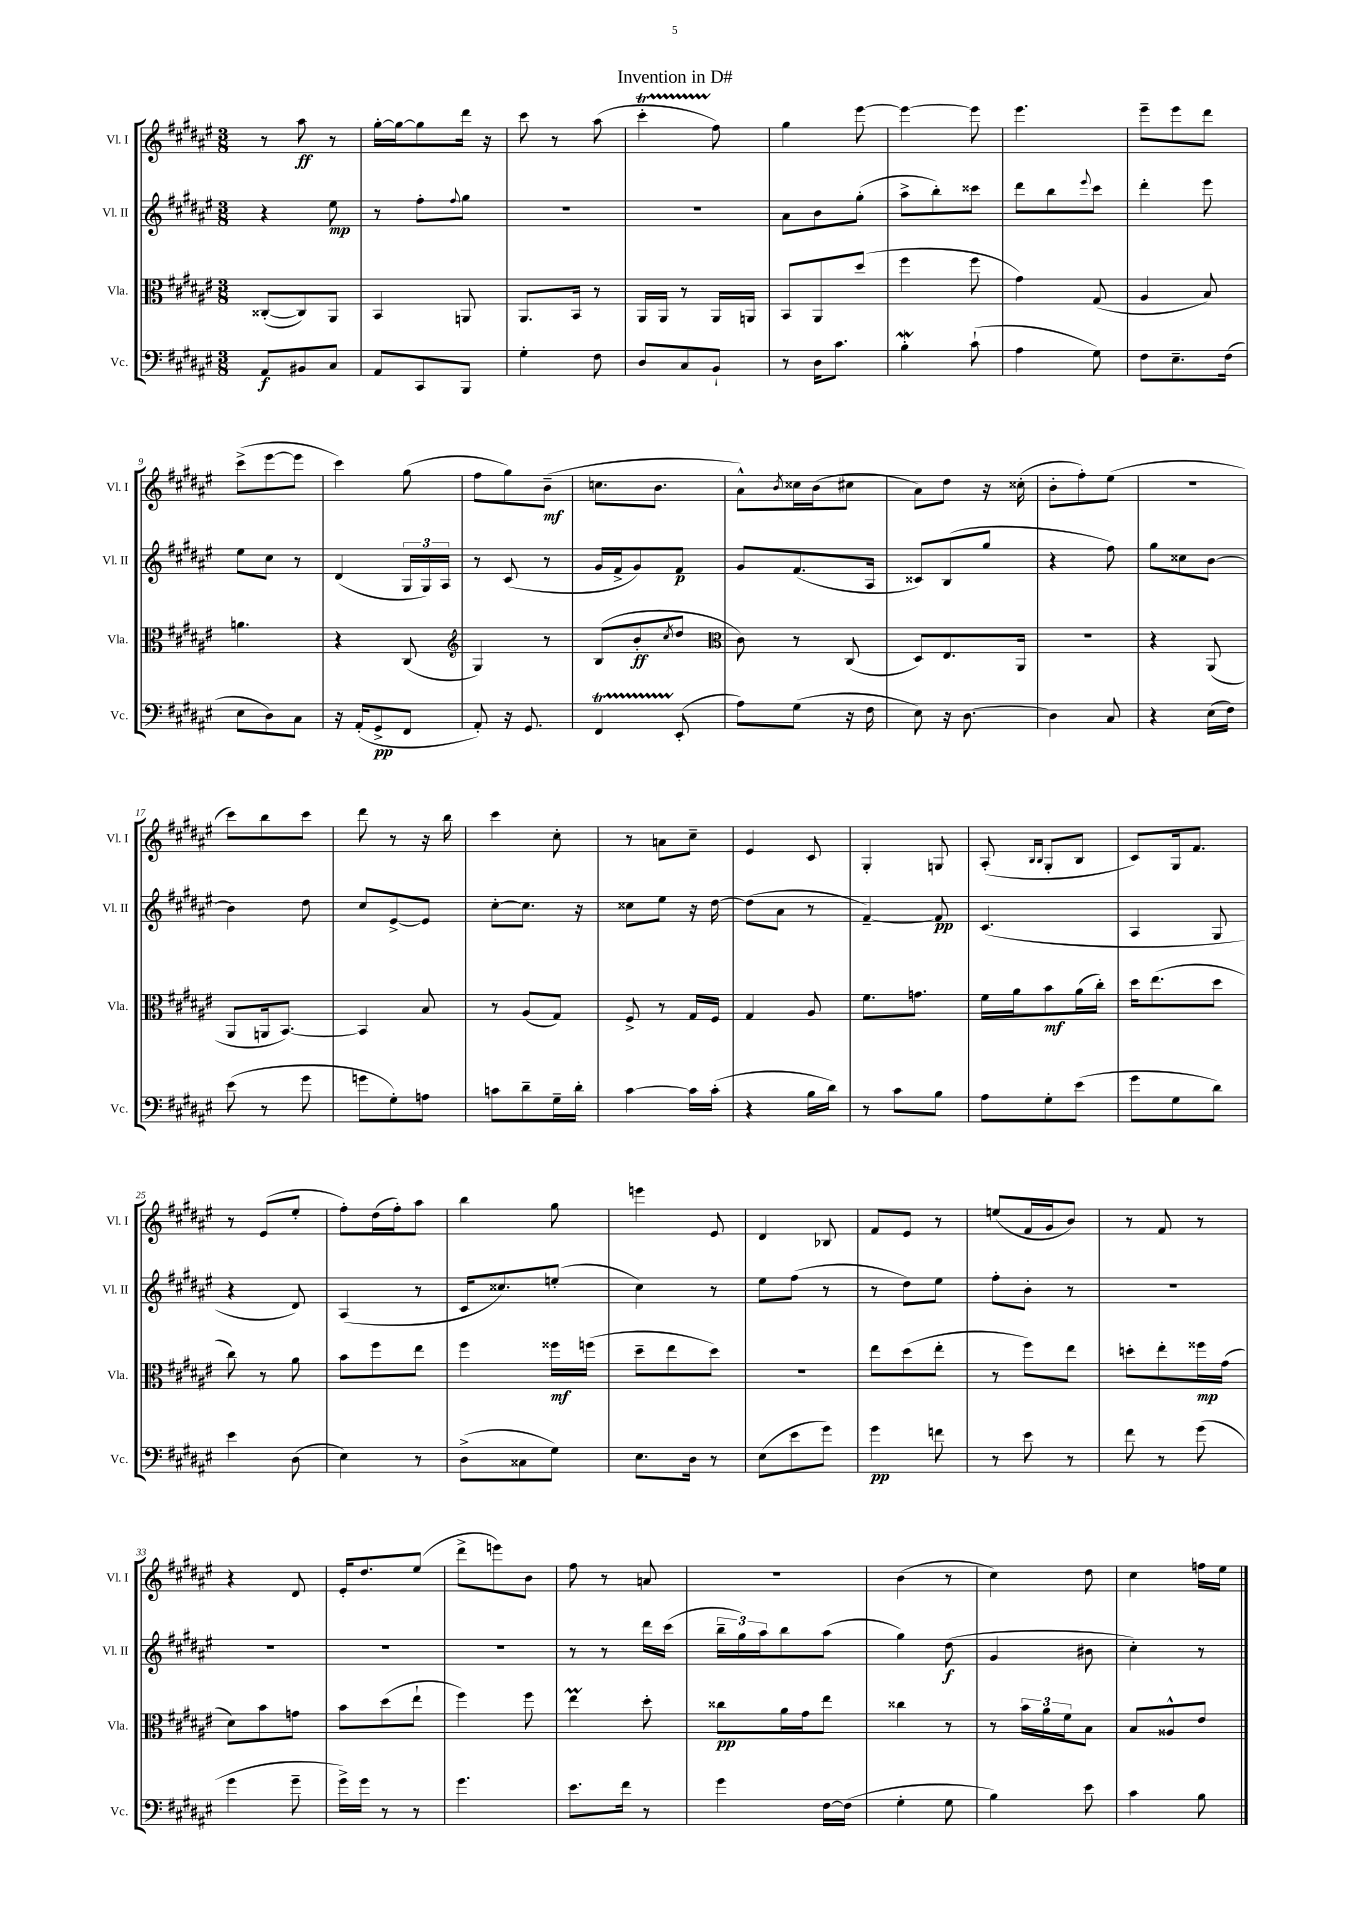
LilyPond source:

\header { title = "Invention in D#" }
<<
\new StaffGroup <<
\new Staff = "s0" \with { instrumentName = "Vl. I" shortInstrumentName = "Vl. I" } {
    \clef treble \key fis \major \numericTimeSignature \time 3/8
    r8 ais''8\ff r8 |
    gis''16~-. gis''16~ gis''8 dis'''16 r16 |
    cis'''8 r8 ais''8( |
    cis'''4-.\startTrillSpan fis''8\stopTrillSpan) |
    gis''4 eis'''8~ |
    eis'''4~ eis'''8 |
    eis'''4. |
    eis'''8-- eis'''8 dis'''8 |
    cis'''8->( eis'''8~ eis'''8 |
    cis'''4) gis''8( |
    fis''8 gis''8) b'8--\mf( |
    c''8. b'8. |
    ais'8-^) \acciaccatura { b'8 } cisis''16 b'16( cis''8 |
    ais'8) dis''8 r16 cisis''16-.( |
    b'8-. fis''8-.) eis''8( |
    R4. |
    cis'''8) b''8 cis'''8 |
    dis'''8 r8 r16 b''16 |
    cis'''4 cis''8-. |
    r8 a'8 cis''8-- |
    eis'4 cis'8 |
    gis4-. g8 |
    ais8-.( \grace { b16 b16 } gis8-. b8 |
    cis'8) gis16 fis'8. |
    r8 eis'8( eis''8-. |
    fis''8-.) dis''16( fis''16-.) ais''8 |
    b''4 gis''8 |
    e'''4 eis'8 |
    dis'4 bes8 |
    fis'8 eis'8 r8 |
    e''8( fis'16 gis'16 b'8) |
    r8 fis'8 r8 |
    r4 dis'8 |
    eis'16-. dis''8. eis''8( |
    dis'''8-> e'''8) b'8 |
    fis''8 r8 a'8 |
    R4. |
    b'4( r8 |
    cis''4) dis''8 |
    cis''4 f''16 eis''16 \bar "|." |
}
\new Staff = "s1" \with { instrumentName = "Vl. II" shortInstrumentName = "Vl. II" } {
    \clef treble \key fis \major \numericTimeSignature \time 3/8
    r4 eis''8\mp |
    r8 fis''8-. \appoggiatura { fis''8 } gis''8 |
    R4. |
    R4. |
    ais'8 b'8 gis''8-.( |
    ais''8-> b''8-.) cisis'''8 |
    dis'''8 b''8 \appoggiatura { eis'''8 } cis'''8 |
    dis'''4-. eis'''8 |
    eis''8 cis''8 r8 |
    dis'4( \tuplet 3/2 { gis16 gis16) ais16 } |
    r8 cis'8( r8 |
    gis'16 fis'16-> gis'8) fis'8\p |
    gis'8 fis'8.( ais16 |
    cisis'8) b8( gis''8 |
    r4 fis''8) |
    gis''8 cisis''8 b'8~ |
    b'4 dis''8 |
    cis''8 eis'8~-> eis'8 |
    cis''8~-. cis''8. r16 |
    cisis''8 eis''8 r16 dis''16~ |
    dis''8( ais'8 r8 |
    fis'4~--) fis'8\pp |
    cis'4.( |
    ais4 gis8 |
    r4 dis'8) |
    ais4( r8 |
    cis'16 cisis''8.) e''8-.( |
    cis''4) r8 |
    eis''8 fis''8( r8 |
    r8 dis''8) eis''8 |
    fis''8-. b'8-. r8 |
    R4. |
    R4. |
    R4. |
    R4. |
    r8 r8 dis'''16 cis'''16( |
    \tuplet 3/2 { b''16-- gis''16) ais''16 } b''8 ais''8( |
    gis''4) dis''8\f( |
    gis'4 bis'8 |
    cis''4-.) r8 \bar "|." |
}
\new Staff = "s2" \with { instrumentName = "Vla." shortInstrumentName = "Vla." } {
    \clef alto \key fis \major \numericTimeSignature \time 3/8
    cisis8~-.( cisis8) ais,8 |
    b,4 a,8 |
    ais,8. b,16 r8 |
    ais,16 ais,16 r8 ais,16 a,16 |
    b,8 ais,8 dis''8( |
    fis''4 fis''8 |
    gis'4) gis8( |
    ais4 b8) |
    a'4. |
    r4 cis8( |
    \clef treble gis4) r8 |
    b8( b'8-.\ff \acciaccatura { cis''8 } dis''8 |
    \clef alto cis'8) r8 cis8( |
    dis8) eis8. ais,16 |
    R4. |
    r4 ais,8( |
    ais,8 a,16 b,8.~) |
    b,4 b8 |
    r8 ais8( gis8) |
    fis8-> r8 gis16 fis16 |
    gis4 ais8 |
    fis'8. g'8. |
    fis'16 ais'16 b'8\mf ais'16( cis''16-.) |
    dis''16 eis''8.( dis''8 |
    cis''8) r8 ais'8 |
    b'8 fis''8 eis''8 |
    fis''4 fisis''16\mf f''16( |
    dis''8-- eis''8 dis''8) |
    R4. |
    eis''8 dis''8( eis''8-. |
    r8 fis''8) eis''8 |
    d''8-. eis''8-. fisis''16\mp gis'16( |
    dis'8) b'8 g'8 |
    b'8 dis''8( eis''8-! |
    fis''4) fis''8 |
    eis''4\prall dis''8-. |
    cisis''8\pp ais'16 gis'16 eis''8 |
    cisis''4 r8 |
    r8 \tuplet 3/2 { b'16 ais'16 fis'16 } b8 |
    b8 aisis8-^ eis'8 \bar "|." |
}
\new Staff = "s3" \with { instrumentName = "Vc." shortInstrumentName = "Vc." } {
    \clef bass \key fis \major \numericTimeSignature \time 3/8
    ais,8\f bis,8 cis8 |
    ais,8 cis,8 b,,8 |
    gis4-. fis8 |
    dis8 cis8 b,8-! |
    r8 dis16 cis'8. |
    b4-.\mordent cis'8-!( |
    ais4 gis8) |
    fis8 eis8.-- fis16( |
    eis8 dis8) cis8 |
    r16 ais,16-.( gis,8->\pp fis,8 |
    ais,8-.) r16 gis,8. |
    fis,4\startTrillSpan eis,8-.\stopTrillSpan( |
    ais8) gis8( r16 fis16 |
    eis8) r16 dis8.~ |
    dis4 cis8 |
    r4 eis16( fis16) |
    eis'8( r8 gis'8 |
    g'8 gis8-.) a8 |
    c'8 dis'8-- gis16-- dis'16-. |
    cis'4~ cis'16 cis'16-.( |
    r4 b16 dis'16) |
    r8 cis'8 b8 |
    ais8 gis8-. eis'8( |
    gis'8 gis8 dis'8) |
    eis'4 dis8( |
    eis4) r8 |
    dis8->( cisis8 gis8) |
    eis8. dis16 r8 |
    eis8( eis'8 gis'8) |
    gis'4\pp f'8 |
    r8 eis'8 r8 |
    fis'8 r8 gis'8( |
    gis'4 gis'8-- |
    gis'16->) gis'16 r8 r8 |
    gis'4. |
    eis'8. fis'16 r8 |
    gis'4 fis16~ fis16( |
    gis4-. gis8 |
    b4) eis'8 |
    cis'4 b8 \bar "|." |
}
>>
>>
